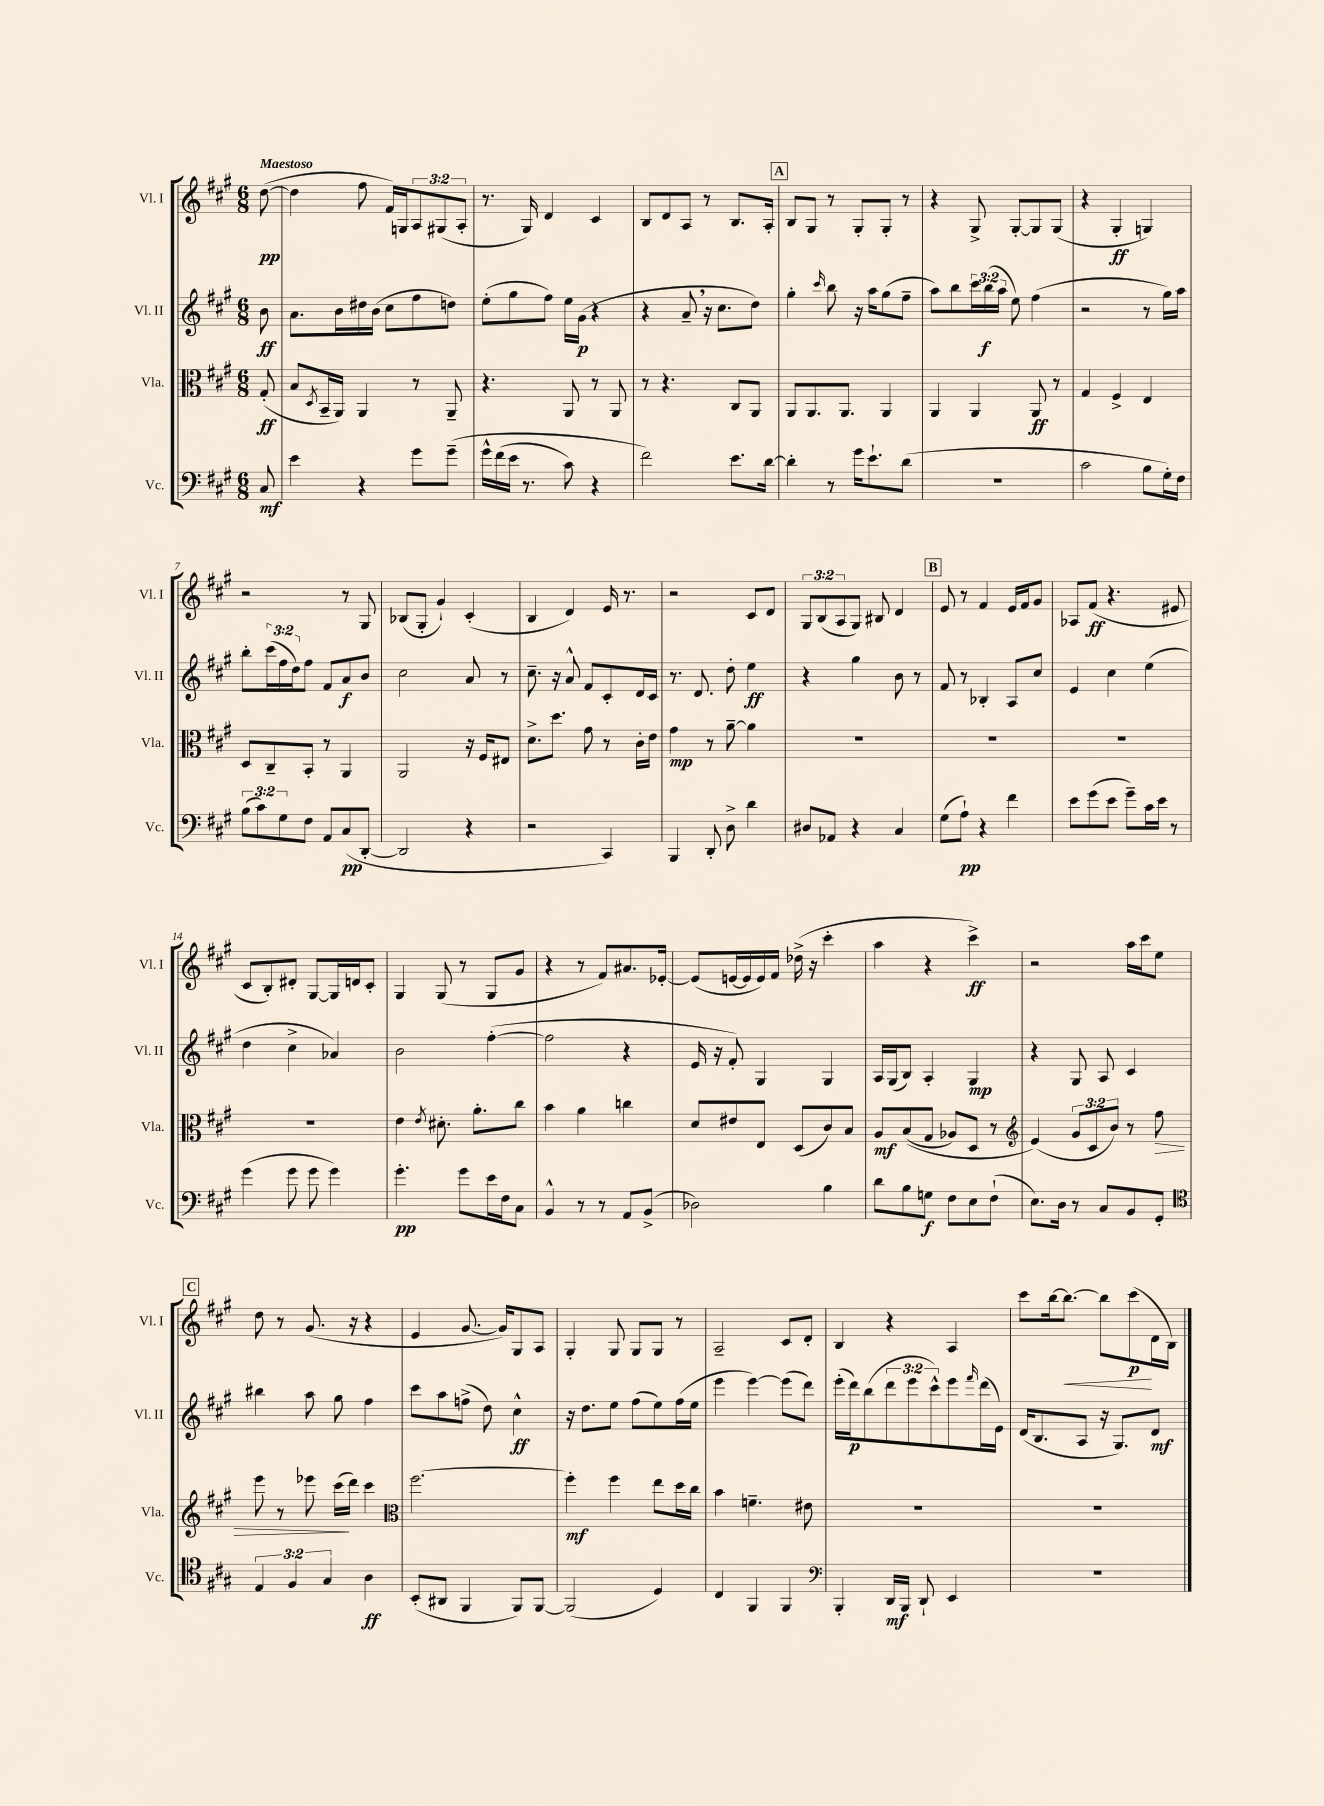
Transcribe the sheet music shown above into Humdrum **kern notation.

**kern	**dynam	**kern	**dynam	**kern	**dynam	**kern	**dynam
*part4	*part4	*part3	*part3	*part2	*part2	*part1	*part1
*staff4	*staff4	*staff3	*staff3	*staff2	*staff2	*staff1	*staff1
*I"Vc.	*	*I"Vla.	*	*I"Vl. II	*	*I"Vl. I	*
*I'Vc.	*	*I'Vla.	*	*I'Vl. II	*	*I'Vl. I	*
*clefF4	*	*clefC3	*	*clefG2	*	*clefG2	*
*k[f#c#g#]	*	*k[f#c#g#]	*	*k[f#c#g#]	*	*k[f#c#g#]	*
*M6/8	*	*M6/8	*	*M6/8	*	*M6/8	*
=	=	=	=	=	=	=	=
!	!	!	!	!	!	!LO:TX:a:B:t=Maestoso	!
8C#/	mf	(8G#'/	ff	8b\	ff	([8dd\	pp
=1	=1	=1	=1	=1	=1	=1	=1
4e\	.	8B/L	.	8.a\L	.	4dd\]	.
.	.	8qD/	.	.	.	.	.
.	.	16BB~/L	.	.	.	.	.
.	.	16AA/JJ)	.	16b\L	.	.	.
4r	.	4AA/	.	16dd#X\	.	8ff#\	.
.	.	.	.	(16b\JJ	.	.	.
.	.	.	.	8cc#\L	.	16f#/LL)	.
.	.	.	.	.	.	16Gn/J	.
8g#\L	.	8r	.	8ff#\	.	12A/	.
.	.	.	.	.	.	(12G#X/	.
(8g#~\J	.	8AA~/	.	8ddn\J)	.	.	.
.	.	.	.	.	.	12A'/J	.
=2	=2	=2	=2	=2	=2	=2	=2
16g#^^\LL	.	4.r	.	(8ee'\L	.	8.r	.
(16f#\	.	.	.	.	.	.	.
16e\JJ	.	.	.	8gg#\	.	.	.
8.r	.	.	.	.	.	16G#/)	.
.	.	.	.	8ff#\J)	.	4d/	.
8c#\)	.	8AA/	.	16ee\LL	.	.	.
.	.	.	.	(16g#\JJ	p	.	.
4r	.	8r	.	4r	.	4c#/	.
.	.	8AA/	.	.	.	.	.
=3	=3	=3	=3	=3	=3	=3	=3
2f#\)	.	8r	.	4r	.	8B/L	.
.	.	4.r	.	.	.	8d/	.
.	.	.	.	8a~,/	.	8A/J	.
.	.	.	.	16r	.	8r	.
.	.	.	.	8.cc#\L	.	.	.
8.e\L	.	8C#/L	.	.	.	8.B/L	.
.	.	8AA/J	.	8dd\J)	.	.	.
[16d\Jk	.	.	.	.	.	16A'/Jk	.
!!LO:REH:place=s1:t=A
=4	=4	=4	=4	=4	=4	=4	=4
4d'\]	.	8AA/L	.	4gg#'\	.	8B/L	.
.	.	8.AA/	.	.	.	8G#/J	.
.	.	.	.	16qqccc#/	.	.	.
8r	.	.	.	8bb\	.	8r	.
.	.	8.AA/J	.	.	.	.	.
16g#\KL	.	.	.	16r	.	8G#'/L	.
8.e`\	.	.	.	16aa\KL	.	.	.
.	.	4AA/	.	(8gg#\	.	8G#'/J	.
(8d\J	.	.	.	8ff#~\J	.	8r	.
=5	=5	=5	=5	=5	=5	=5	=5
2.r	.	4AA/	.	8aa\L)	.	4r	.
.	.	.	.	8bb\	.	.	.
.	.	4AA/	.	24ccc#\L	.	8G#^/	.
.	.	.	.	(24bb\	f	.	.
.	.	.	.	24aa\JJ	.	.	.
.	.	.	.	8ee\)	.	[8G#'/L	.
.	.	8AA/	ff	(4ff#\	.	8G#/]	.
.	.	8r	.	.	.	(8G#/J	.
=6	=6	=6	=6	=6	=6	=6	=6
2c#\	.	4G#/	.	2r	.	4r	.
.	.	4F#^/	.	.	.	4G#'/	ff
8B\L	.	4E/	.	8r	.	4Gn/)	.
16G#'\L)	.	.	.	16gg#\LL)	.	.	.
16F#\JJ	.	.	.	16aa\JJ	.	.	.
!!LO:LB:g=z
=7	=7	=7	=7	=7	=7	=7	=7
(12B\L	.	8D/L	.	8bb'\L	.	2r	.
12c#\)	.	.	.	.	.	.	.
.	.	8C#~/	.	(24ccc#\L	.	.	.
12G#\	.	.	.	24ff#\	.	.	.
.	.	.	.	24dd\J)	.	.	.
8F#\J	.	8BB'/J	.	8ff#\J	.	.	.
8AA/L	.	8r	.	8f#/L	.	.	.
(8C#/	pp	4AA/	.	8a/	f	8r	.
[8DD'/J	.	.	.	8b/J	.	8G#/	.
=8	=8	=8	=8	=8	=8	=8	=8
2DD/]	.	2AA/	.	2cc#\	.	(8B-X/L	.
.	.	.	.	.	.	8G#'/J	.
.	.	.	.	.	.	4g#`/)	.
4r	.	16r	.	8a/	.	(4c#'/	.
.	.	16F#/KL	.	.	.	.	.
.	.	8E#X/J	.	8r	.	.	.
=9	=9	=9	=9	=9	=9	=9	=9
2r	.	8.d^\L	.	8.cc#~\	.	4B/	.
.	.	8.dd\J	.	16r	.	.	.
.	.	.	.	8a^^/	.	4d/)	.
.	.	8g#\	.	8f#/L	.	.	.
4CC#/)	.	8r	.	8c#'/	.	16e/	.
.	.	.	.	.	.	8.r	.
.	.	16c#'\LL	.	16d/L	.	.	.
.	.	16e\JJ	.	16c#/JJ	.	.	.
=10	=10	=10	=10	=10	=10	=10	=10
4BBB/	.	4g#\	mp	8.r	.	2r	.
.	.	.	.	8.d/	.	.	.
8DD'/	.	8r	.	.	.	.	.
8D^\	.	[8a~\	.	8dd'\	.	.	.
4d\	.	4a\]	.	4ee\	ff	8c#/L	.
.	.	.	.	.	.	8d/J	.
=11	=11	=11	=11	=11	=11	=11	=11
8D#X/L	.	2.r	.	4r	.	12G#/L	.
.	.	.	.	.	.	(12B/	.
8AA-X/J	.	.	.	.	.	.	.
.	.	.	.	.	.	12A/	.
4r	.	.	.	4gg#\	.	8G#/J)	.
.	.	.	.	.	.	8B#X/	.
4C#/	.	.	.	8b\	.	4d/	.
.	.	.	.	8r	.	.	.
!!LO:REH:place=s1:t=B
=12	=12	=12	=12	=12	=12	=12	=12
(8G#\L	.	2.r	.	8f#/	.	8e/	.
8A`\J)	pp	.	.	8r	.	8r	.
4r	.	.	.	4B-X'/	.	4f#/	.
4f#\	.	.	.	8A/L	.	16e/LL	.
.	.	.	.	.	.	16f#/J	.
.	.	.	.	8cc#/J	.	8g#/J	.
=13	=13	=13	=13	=13	=13	=13	=13
8e\L	.	2.r	.	4e/	.	8A-X/L	.
(8g#\	.	.	.	.	.	(8f#/J	ff
8e\J	.	.	.	4cc#\	.	4.r	.
8g#~\L)	.	.	.	.	.	.	.
16c#\L	.	.	.	(4ee\	.	.	.
16e\JJ	.	.	.	.	.	.	.
8r	.	.	.	.	.	8e#X/	.
!!LO:LB:g=z
=14	=14	=14	=14	=14	=14	=14	=14
(4g#\	.	2.r	.	4dd\	.	8c#/L	.
.	.	.	.	.	.	8B'/)	.
8g#\	.	.	.	4cc#^\	.	8d#X'/J	.
8g#\	.	.	.	.	.	[8G#/L	.
4g#\)	.	.	.	4a-X/)	.	16G#/L]	.
.	.	.	.	.	.	16dn/J	.
.	.	.	.	.	.	8c#'/J	.
=15	=15	=15	=15	=15	=15	=15	=15
4.g#'\	pp	4e\	.	2b\	.	4G#/	.
.	.	8qe/	.	.	.	.	.
.	.	8.d#X'\	.	.	.	(8G#/	.
8g#\L	.	.	.	.	.	8r	.
.	.	8.a'\L	.	.	.	.	.
16e\L	.	.	.	([4ff#'\	.	8G#/L	.
16F#\J	.	.	.	.	.	.	.
8C#\J	.	8cc#\J	.	.	.	8g#/J	.
=16	=16	=16	=16	=16	=16	=16	=16
4BB^^/	.	4b\	.	2ff#\]	.	4r	.
8r	.	4a\	.	.	.	8r	.
8r	.	.	.	.	.	8f#/L)	.
8AA/L	.	4ccn\	.	4r	.	8.a#X/	.
(8BB^/J	.	.	.	.	.	.	.
.	.	.	.	.	.	[16e-X'/Jk	.
=17	=17	=17	=17	=17	=17	=17	=17
2D-X\)	.	8d/L	.	16e/	.	(8e-/L]	.
.	.	.	.	16r	.	.	.
.	.	8e#X/	.	8f#'/)	.	[16en/L	.
.	.	.	.	.	.	16e/]	.
.	.	8E/J	.	4G#/	.	16e/)	.
.	.	.	.	.	.	16f#/JJ	.
.	.	(8D/L	.	.	.	(16dd-X^\	.
.	.	.	.	.	.	16r	.
4B\	.	8c#/)	.	4G#/	.	4ccc#'\	.
.	.	8B/J	.	.	.	.	.
=18	=18	=18	=18	=18	=18	=18	=18
8d\L	.	8A/L	mf	16A/LL	.	4aa\	.
.	.	.	.	(16G#/J	.	.	.
8B\	.	((8B/	.	8B/J)	.	.	.
8Gn\J	f	8G#/J	.	4A'/	.	4r	.
8F#\L	.	8A-X/L)	.	.	.	.	.
8E\	.	8D/J	.	4G#/	mp	4ccc#^\)	ff
(8F#`\J	.	8r	.	.	.	.	.
=19	=19	=19	=19	=19	=19	=19	=19
*	*	*clefG2	*	*	*	*	*
8.E\L)	.	(4e/)	.	4r	.	2r	.
16D\Jk	.	.	.	.	.	.	.
8r	.	12g#/L	.	8G#/	.	.	.
.	.	12c#/	.	.	.	.	.
8C#/L	.	.	.	8A/	.	.	.
.	.	12b/J)	.	.	.	.	.
8BB/	.	8r	.	4c#/	.	16aa\LL	.
.	.	.	.	.	.	16ccc#\J	.
!	!	!	!LO:HP:b	!	!	!	!
8GG#'/J	.	8ff#\	>	.	.	8ee\J	.
!!LO:LB:g=z
!!LO:REH:place=s1:t=C
=20	=20	=20	=20	=20	=20	=20	=20
*clefC4	*	*	*	*	*	*	*
6E/	.	8eee\	.	4bb#X\	.	8dd\	.
.	.	8r	.	.	.	8r	.
6F#/	.	.	.	.	.	.	.
.	.	8eee-X\	.	8aa\	.	(8.g#/	.
6G#/	.	.	.	.	.	.	.
.	.	(16ccc#\LL	.	8gg#\	.	.	.
.	.	16ddd\JJ)	]	.	.	16r	.
4A\	ff	4ccc#\	.	4ff#\	.	4r	.
=21	=21	=21	=21	=21	=21	=21	=21
*	*	*clefC3	*	*	*	*	*
(8BB'/L	.	[2.ff#\	.	8ccc#\L	.	4e/	.
8AA#X/J	.	.	.	8aa\	.	.	.
4FF#/	.	.	.	(8ffn^\J	.	[8.g#/	.
.	.	.	.	8dd\)	.	.	.
.	.	.	.	.	.	16g#/KL])	.
8FF#/L)	.	.	.	4cc#^^\	ff	8G#/	.
[8FF#/J	.	.	.	.	.	8A/J	.
=22	=22	=22	=22	=22	=22	=22	=22
(2FF#/]	.	4ff#'\]	mf	16r	.	4G#'/	.
.	.	.	.	8.dd\L	.	.	.
.	.	4ff#\	.	8ee\J	.	8G#/	.
.	.	.	.	(8ff#\L	.	8G#/L	.
4D/)	.	8ee\L	.	8ee\)	.	8G#/J	.
.	.	16dd\L	.	(16ff#\L	.	8r	.
.	.	16cc#\JJ	.	16ee\JJ	.	.	.
=23	=23	=23	=23	=23	=23	=23	=23
4C#/	.	4b\	.	4eee\	.	2A~/	.
4FF#/	.	4.fn~\	.	[4eee\)	.	.	.
4FF#/	.	.	.	(8eee\L]	.	8c#/L	.
.	.	8e#X\	.	8ddd\J)	.	8d'/J	.
=24	=24	=24	=24	=24	=24	=24	=24
*clefF4	*	*	*	*	*	*	*
4BBB'/	.	2.r	.	(16eee'\LL	.	4B/	.
.	.	.	.	16ddd\J)	p	.	.
.	.	.	.	(8bb\	.	.	.
16DD/LL	mf	.	.	12ddd\	.	4r	.
16BBB/JJ	.	.	.	.	.	.	.
.	.	.	.	12eee\	.	.	.
8DD`/	.	.	.	.	.	.	.
.	.	.	.	12ccc#^^\)	.	.	.
4EE/	.	.	.	8eee\	.	4A/	.
.	.	.	.	16qqfff#/	.	.	.
.	.	.	.	(16ddd\L	.	.	.
.	.	.	.	16e\JJ)	.	.	.
=25	=25	=25	=25	=25	=25	=25	=25
2.r	.	2.r	.	(16d/KL	.	8ccc#\L	.
.	.	.	.	8.B/	.	.	.
.	.	.	.	.	.	[16bb\k	.
!	!	!	!	!	!	!	!LO:HP:b
.	.	.	.	.	.	8.bb\J_	<
.	.	.	.	8A/J	.	.	.
.	.	.	.	16r	.	8bb\L]	.
.	.	.	.	8.G#/L)	.	.	.
.	.	.	.	.	.	(8ccc#\	p
.	.	.	.	8d/J	mf	16d\L	[
.	.	.	.	.	.	16B\JJ)	.
==	==	==	==	==	==	==	==
*-	*-	*-	*-	*-	*-	*-	*-
